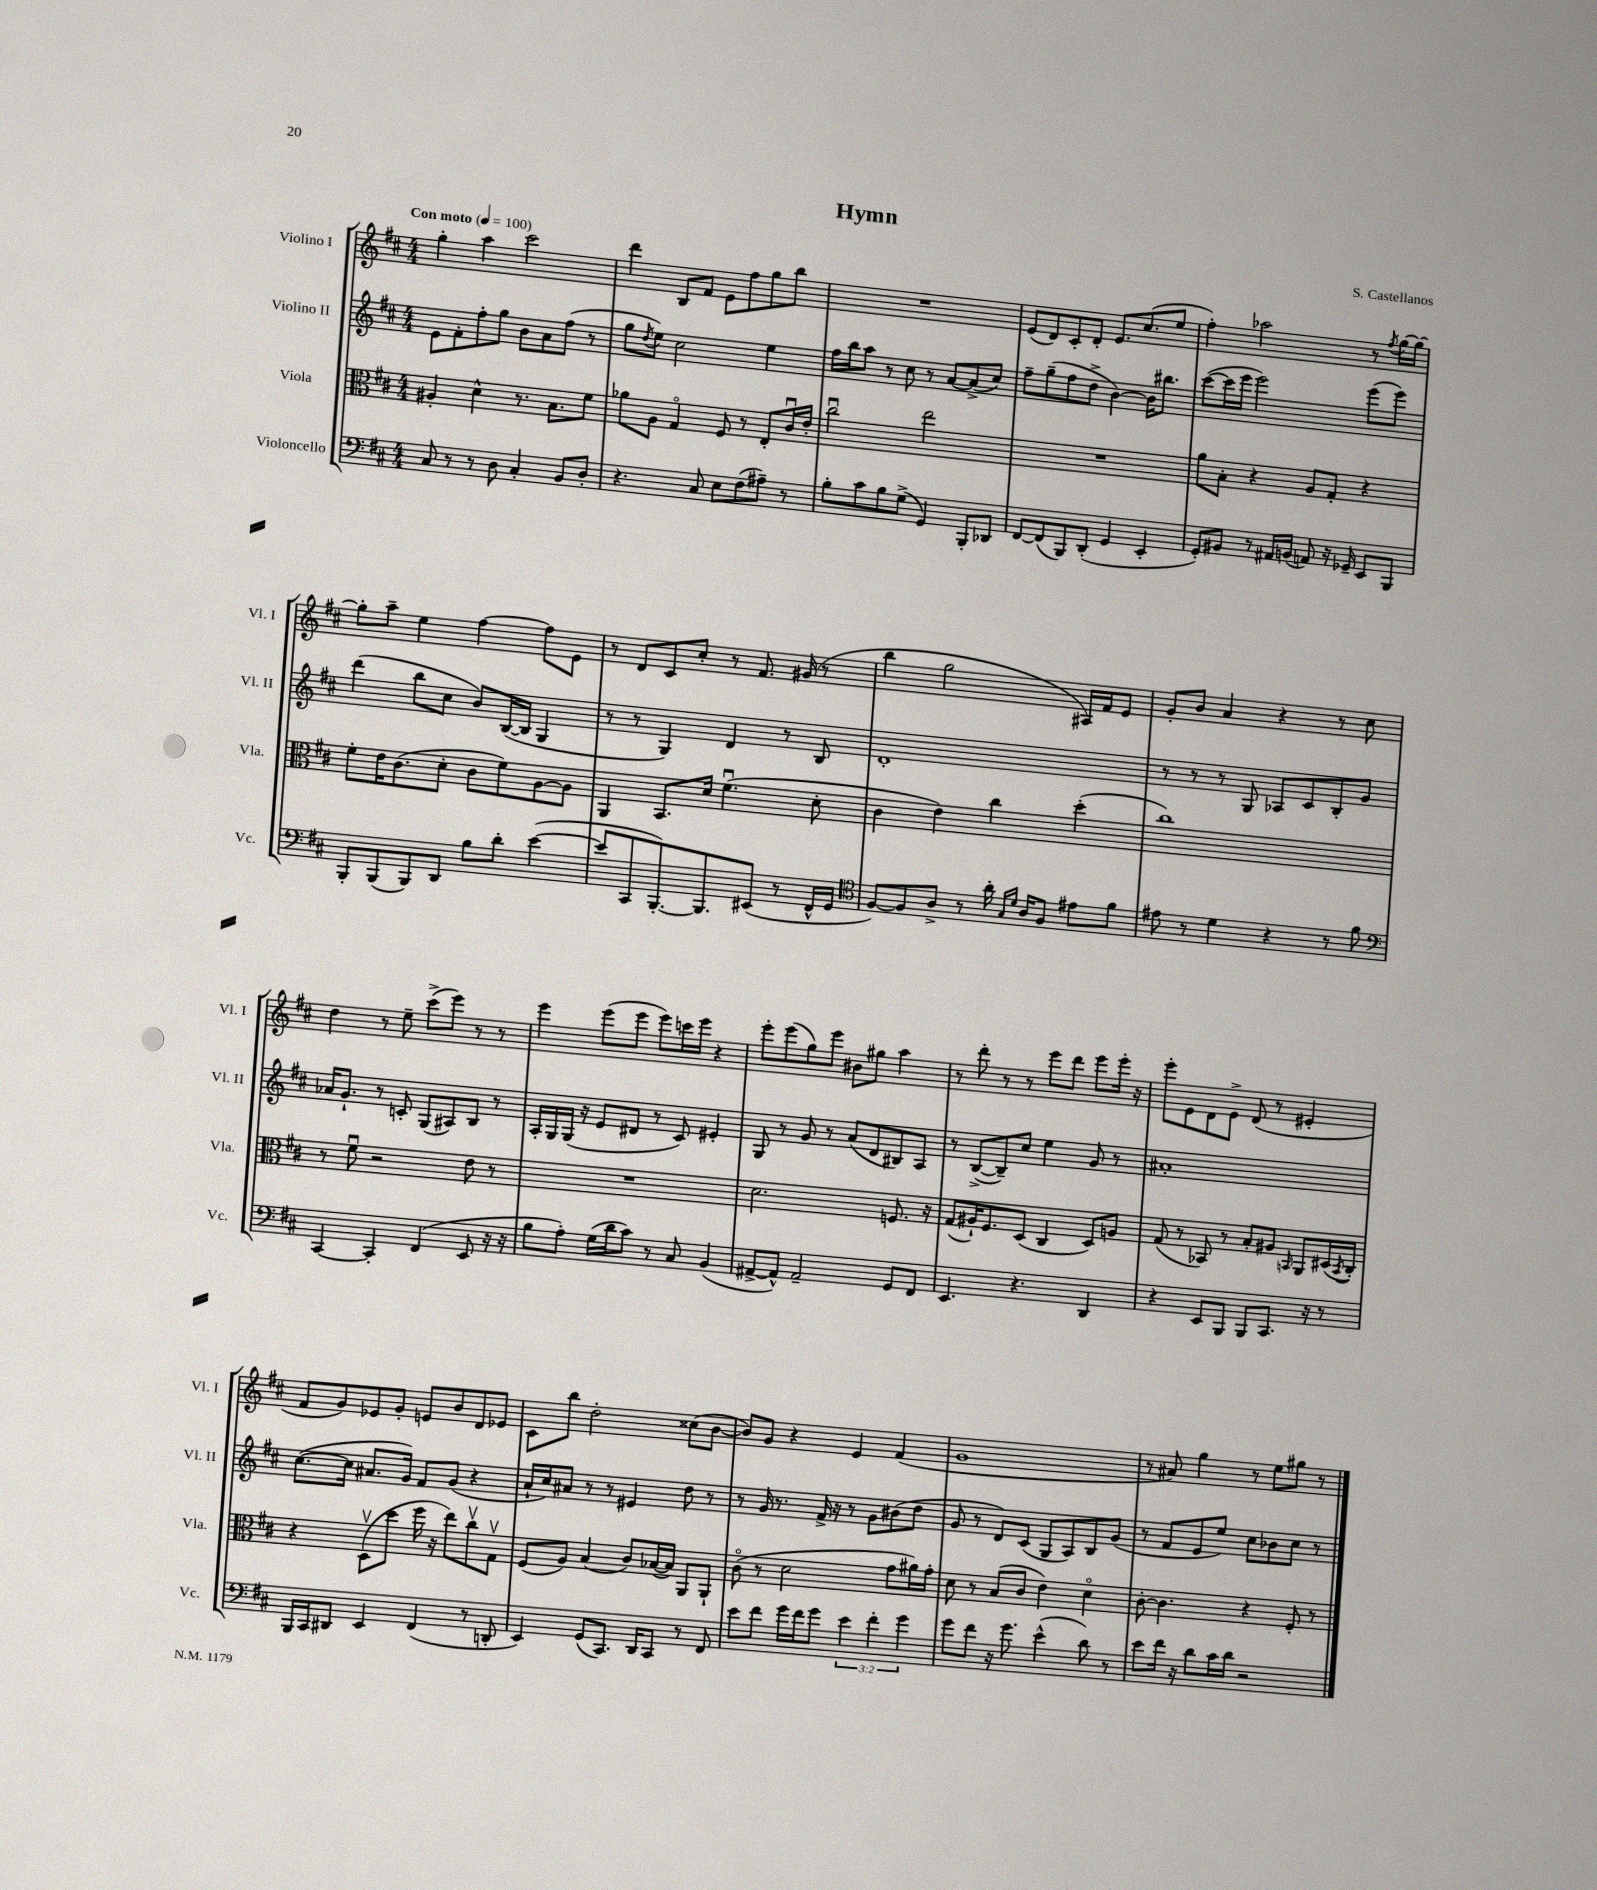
\header { title = "Hymn" composer = "S. Castellanos" }
<<
\new StaffGroup <<
\new Staff = "s0" \with { instrumentName = "Violino I" shortInstrumentName = "Vl. I" } {
    \clef treble \key d \major \numericTimeSignature \time 4/4 \tempo "Con moto" 4 = 100
    g''4-. a''4 cis'''2 |
    d'''4 b8 fis'8 e'8 fis''8 g''8 b''8 |
    R1 |
    e'8( d'8) cis'8-. d'8-. e'8. cis''8.( e''8 |
    fis''4-.) aes''2 r8 \acciaccatura { fis''8 } g''16~ g''16~ |
    g''8-. a''8-- e''4 fis''4~ fis''8 e'8 |
    r8 d'8 cis'8 cis''8-. r8 fis'8. gis'16( r8 |
    b''4 g''2 ais16) fis'16 e'8 |
    g'8-. b'8 a'4 r4 r8 cis''8 |
    d''4 r8 e''8-- cis'''8->( e'''8) r8 r8 |
    e'''4 e'''8( e'''8 e'''8) c'''16 e'''16 r4 |
    e'''8-. e'''8( g''8) e'''8 bis'8 gis''8 a''4 |
    r8 d'''8-. r8 r8 e'''8 d'''8 e'''8 e'''16-. r16 |
    e'''8-. e'8 d'8 e'8-> d'8( r8 eis'4-. |
    fis'8 g'8) ees'8 g'8-. e'8 b'8 d'8 ees'8 |
    cis'8 b''8 d''2-. cisis''8( b'8~ |
    b'8) g'8 r4 e'4 fis'4( |
    g'1 |
    r8 ais'8) g''4 r8 e''8 gis''8 r8 \bar "|." |
}
\new Staff = "s1" \with { instrumentName = "Violino II" shortInstrumentName = "Vl. II" } {
    \clef treble \key d \major \numericTimeSignature \time 4/4
    e'8 fis'8-. fis''8-. g''8 b'8 a'8 fis''8( r8 |
    g''8 \acciaccatura { d''8 } e''8) cis''2 e''4 |
    fis''16 b''16 a''8 r8 cis''8 r8 a'8~ a'8->( cis''8) |
    fis''8-- g''8--( fis''8 d''8-> b'4~) b'16 bis''8. |
    cis'''8~( cis'''16 e'''16 e'''2) e'''8( e'''8) |
    d'''4( b''8 cis''8 b'8) b16~( b16 g4 |
    r8 r8 g4) d'4 r8 b8 |
    d'1-. |
    r8 r8 r8 g8 aes8 cis'8 b8-. g'8 |
    aes'16 g'8.-! r8 c'8-. g8( ais8) b8 r8 |
    a16-. g16 g16( r16 e'8 dis'8 r8 cis'8) eis'4-. |
    g8 r8 g'8 r8 a'8( d'8 bis8) a8 |
    r8 b8~->( b8--) cis''8 e''4 g'8 r8 |
    ais'1-. |
    cis''8.~( cis''16 ais'8. g'16) fis'8 g'8( r4 |
    a'16-! cis''16) ais'8 r8 r8 eis'4 d''8 r8 |
    r8 g'16 r8. fis'16-> r16 r8 g'8 bis'8( d''8 |
    g'8 r8 d'8) cis'8( g8 a8) b8 g'8( |
    r8 fis'8 e'8 e''8) cis''8 bes'8 cis''8 r8 \bar "|." |
}
\new Staff = "s2" \with { instrumentName = "Viola" shortInstrumentName = "Vla." } {
    \clef alto \key d \major \numericTimeSignature \time 4/4
    ais4-. d'4-^ r8. b8. fis'8 |
    aes'8 a8 g4\flageolet fis8 r8 e8-. cis'16\downbow e'16-. |
    cis''2\downbow e''2 |
    R1 |
    a'8 b8-. r4 a8 g8-. r4 |
    fis'8-. e'16 cis'8.( d'8-. cis'8 fis'8) a8~ a8 |
    a,4 b,8. d'16 fis'4.\downbow( d'8-. |
    cis'4 e'4) cis''4 d''4-.( |
    cis''1) |
    r8 fis'8\downbow r2 e'8 r8 |
    R1 |
    d'2. f8. r16 |
    g8( ais16-!) fis8. d8( cis4 d8) a8 |
    g8( r8 bes,8) r8 b8-. ais8 \grace { b,16 } a,8 dis16( \acciaccatura { b,8 } cis16-.) |
    r4 d8\upbow( d''8 fis''16 r16 e''8) cis''8\upbow g8\upbow |
    fis8( a8) b4( cis'8) bes16~( bes16) a,8 a,8-! |
    cis'8\flageolet( r8 d'2 g'8 ais'16) g'16-. |
    d'8 r8 b8( cis'8 e'4) d'4\flageolet |
    cis'8~-. cis'4. r4 fis8-. r8 \bar "|." |
}
\new Staff = "s3" \with { instrumentName = "Violoncello" shortInstrumentName = "Vc." } {
    \clef bass \key d \major \numericTimeSignature \time 4/4 \override Staff.TupletNumber.text = #tuplet-number::calc-fraction-text
    cis8 r8 r8 d8 cis4-. b,8 d8-. |
    r4. cis8 e8 fis8( ais8--) r8 |
    b8-. cis'8 b8 g8->( g,4) b,,8-. des,8 |
    fis,8~ fis,8( b,,8) d,8-.( g,4 e,4-. |
    g,8-.) bis,8 r8 ais,16 b,16( a,8) r16 ges,16-- e,8 b,,8 |
    b,,8-. b,,8( b,,8) d,8 b8 d'8-. e'4~( |
    e'8 cis,8 b,,8.~-.) b,,8. eis,8( r8 fis,16-^ g,16 |
    \clef tenor fis8~) fis8 a8-> r8 a'16-. \grace { g16 d'16 } a16 fis8 eis'8 fis'8 |
    eis'8 r8 d'4 r4 r8 fis'8 |
    \clef bass cis,4~ cis,4-. fis,4( e,8 r16 r16 |
    b8 a8-.) g16( d'16 cis'8) r8 cis8 b,4( |
    ais,8~-> ais,8-^) ais,2-- g,8 fis,8 |
    e,4. r4. d,4 |
    r4 e,8 b,,8 b,,8 cis,8. r16 r8 |
    b,,16 cis,16 dis,8 e,4 fis,4( r8 d,8-. |
    e,4) g,8( cis,8.) d,16 cis,8 r8 fis,8 |
    e'8 fis'8 g'16 fis'16 g'8 \tuplet 3/2 { e'4 fis'4-. g'4 } |
    g'8 fis'8 r16 g'8. e'4-^( d'8) r8 |
    e'8 fis'16 r16 d'8 cis'16 d'16 r2 \bar "|." |
}
>>
>>
\layout { \context { \Score \remove "Bar_number_engraver" } }
